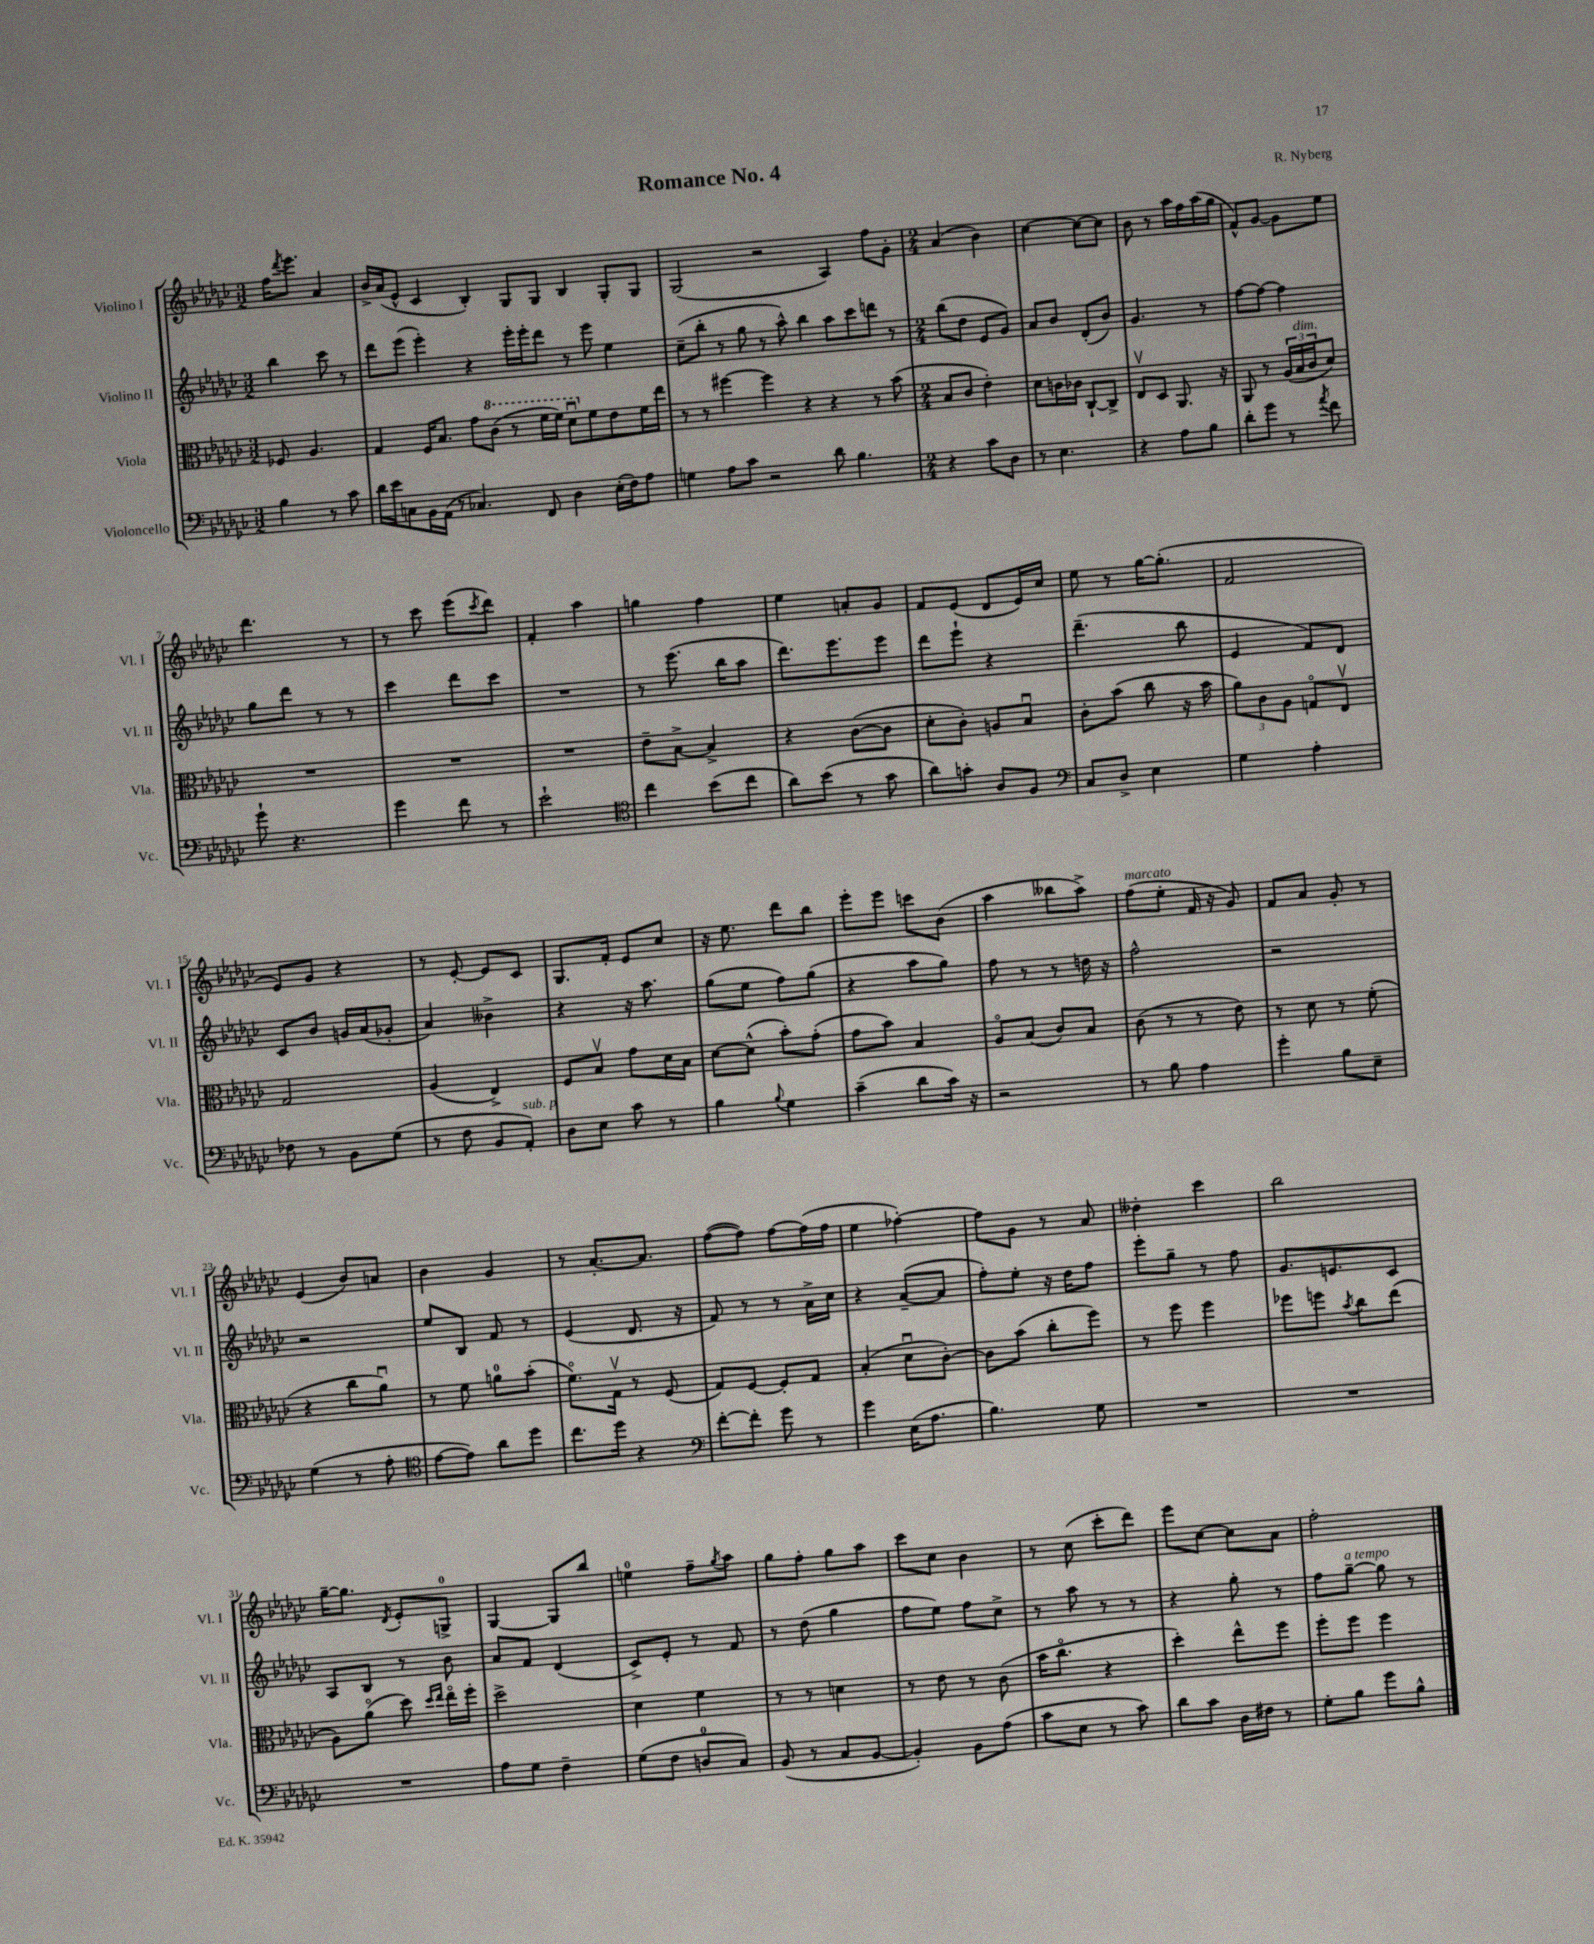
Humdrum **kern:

**kern	**kern	**kern	**kern
*staff4	*staff3	*staff2	*staff1
*clefF4	*clefC3	*clefG2	*clefG2
*k[b-e-a-d-g-c-]	*k[b-e-a-d-g-c-]	*k[b-e-a-d-g-c-]	*k[b-e-a-d-g-c-]
*M3/2	*M3/2	*M3/2	*M3/2
4B-	8F-	4bb-	16ff
.	.	.	8qddd-
.	.	.	8.eee-
.	4.A-	.	.
8r	.	8ccc-	4a-
8c-	.	8r	.
=	=	=	=
16d-	4G-	8ddd-	16b-^
16e-	.	.	(16a-
8C	.	(8eee-	8e-^^
16BB-	16F	4eee-')	4c-
(16AA-	8.B-	.	.
8r	.	.	.
4.C-)	8g-	4r	4B-')
.	(8cc-	.	.
.	8r	16eee-'	8G-
.	.	16eee-'	.
8FF	16ff	8ddd-	8G-
.	16ff)	.	.
4D-	8dd-u	8r	4B-
.	8f	8eee-	.
(16E-'	8e-	4ee-	8G-'
16F)	.	.	.
8A-	16f	.	8G-
.	16ee-	.	.
=	=	=	=
4G	8r	(8cc-~	(2G-
.	8r	8bb-'	.
8A-	[4ff#	8r	.
8c-	.	8gg-	.
2r	4ff#]	8r	2r
.	.	8aa-^^)	.
.	4r	4bb-	.
8d-	4r	8aa-	4A-)
4.B-	.	8ccc-	.
.	8r	8ddd	8ff
.	(8b-	8r	8g-'
=	=	=	=
*M2/4	*M2/4	*M2/4	*M2/4
4r	8B-	(8bb-	(4a-
.	8c-	8dd-	.
8c-	4e-')	8e-	4b-)
8D-	.	8g-)	.
=	=	=	=
8r	8d-	8a-	[4cc-
4.E-	16c	8b-	.
.	16c-	.	.
.	[8C-`	(8d-'	8cc-_
.	8C-^]	8b-)	8cc-]
=	=	=	=
4r	8E-v	4.g-	8b-
.	8D-	.	8r
8A-	8.AA-	.	16aa-
.	.	.	16ff
8B-	.	8r	(16aa-
.	16r	.	16gg-
=	=	=	=
8d-'	8AA-	[8ff	8f^^)
8g-	8r	8ff_	[8g-
8r	(24A-	4ff]	8g-]
.	24B-	.	.
.	24c-	.	.
8qa-	.	.	.
8f	8d-)	.	8ee-
=	=	=	=
8g-`	2r	8gg-	4.ddd-
4.r	.	8ddd-	.
.	.	8r	.
.	.	8r	8r
=	=	=	=
4g-	2r	4ccc-	8r
.	.	.	8ccc-
8f	.	8ddd-	(8eee-
.	.	.	8qccc-
8r	.	8ccc-	8ddd-)
=	=	=	=
2e-`	2r	2r	4f'
.	.	.	4aa-
=	=	=	=
*clefC4	*	*	*
4cc-	8e-~	8r	4gg
.	[8B-^	(8.eee-	.
(8b-	4B-^]	.	4ff
.	.	16bb-	.
8cc-	.	8aa-	.
=	=	=	=
8a-)	4r	8.ddd-)	4ee-
(8b-	.	.	.
.	.	8.eee-	.
8r	([8c-	.	8a'
8g-	8c-]	8eee-	8g-
=	=	=	=
8a-)	8d-'	8ddd-	8f
8g'	8c-')	8eee-`	(8e-
8A-	8A	4r	8d-
8F	8B-u	.	16e-)
.	.	.	16cc-
=	=	=	=
*clefF4	*	*	*
8C-	8c-'	(4.ddd-~	8ee-
8D-^	(8b-	.	8r
4E-	8cc-	.	[16gg-
.	.	.	(8.gg-']
.	16r	8bb-	.
.	16b-	.	.
=	=	=	=
4G-	12a-)	4e-	2f
.	12c-	.	.
.	12A-	.	.
4A-'	8Go	8f)	.
.	8E-v	8d-	.
=	=	=	=
8F-	2G-	8c-	8e-)
8r	.	8b-	8g-
8BB-	.	16g	4r
.	.	(16a-	.
(8G-	.	8g-'	.
=	=	=	=
8r	(4A-	4a-)	8r
8F	.	.	[8e-'
8BB-	4E-^)	4b--^	8e-]
8AA-')	.	.	8c-
=	=	=	=
8D-	8F	4r	8.G-
8E-	8B-v	.	.
.	.	.	16f'
8c-	8g-	16r	8e-
.	.	8.aa-	.
8r	16d-	.	8cc-
.	16B-	.	.
=	=	=	=
4B-	[8d-	(8gg-	16r
.	.	.	8.ee-
.	(8d-^^]	8ee-	.
8qqB-	.	.	.
4G-	8b-')	8ff)	8ddd-
.	(8g-'	(8gg-	8bb-
=	=	=	=
(4c-~	8g-	4r	8eee-'
.	8b-)	.	8eee-
8d-	4B-	8aa-	8ccc
16c-)	.	8gg-)	(8b-
16r	.	.	.
=	=	=	=
2r	8A-o	8ff	4aa-
.	(8B-	8r	.
.	8c-)	8r	8bb--
.	8B-	16dd	8aa-^)
.	.	16r	.
=	=	=	=
8r	(8c-	2ff^^	(8ff
8B-	8r	.	8ee-'
4A-	8r	.	16f
.	.	.	16r
.	8e-)	.	8g-)
=	=	=	=
4g-'	8r	2r	8f
.	8d-	.	8a-
8B-	8r	.	8g-'
8E-~	(8f'	.	8r
=	=	=	=
(4G-	4r	2r	(4e-
8r	8cc-	.	8b-)
8A-'	8a-u)	.	8a
=	=	=	=
*clefC4	*	*	*
[8e-	8r	8ee-	4b-
8e-])	8f	8B-	.
8a-	8a	8f	4g-
8dd-	(8b-'	8r	.
=	=	=	=
8.cc-	8.fo)	(4e-	8r
.	.	.	[8.a-'
16dd-	16G-v	.	.
4r	8r	8.d-	.
.	.	.	8.a-]
.	(8F	.	.
.	.	16r	.
=	=	=	=
*clefF4	*	*	*
[8f'	8G-)	8f)	([8ff
8f']	[8F	8r	8ff])
8g-	8F']	8r	[8ff
8r	8G-	16a-^	(16ff]
.	.	16cc-	16ff
=	=	=	=
4g-	(4B-'	4r	4ee-
(16E-	8d-u	([8a-~	[4ff-')
8.A-	.	.	.
.	[8c-')	8a-]	.
=	=	=	=
4.B-)	8c-]	8ff')	8ff-]
.	(8b-	8ee-'	8g-
.	8cc-'	16r	8r
.	.	16dd-	.
8G-	8ff)	8ff	8a-
=	=	=	=
2r	8r	8eee-'	4dd--'
.	8ff	8gg-~	.
.	4ff	8r	4ccc-
.	.	8ff	.
=	=	=	=
2r	8ff-	8.g-	2bb-
.	8ff	.	.
.	.	8.e	.
.	8qb-	.	.
.	8cc-	.	.
.	(8ee-	8c-	.
=	=	=	=
2r	8A-)	8A-	[16gg-~
.	.	.	8.gg-]
.	(8a-o	8B-	.
.	.	.	8qd-
.	8dd-)	8r	8e-'
.	16qqdd-	.	.
.	16qqee-	.	.
.	16ee-o	8b-	8G^
.	16ff'	.	.
=	=	=	=
8A-	2dd-^	8a-	[4G-
8G-	.	8f	.
4F~	.	(4d-	8G-]
.	.	.	8bb-
=	=	=	=
(8G-	4d-	8c-^)	4ee
8F	.	8e-'	.
8D	4f	8r	8ff~
.	.	.	8qgg-
8C-)	.	8f	8aa-
=	=	=	=
(8BB-	8r	8r	8gg-
8r	8r	(8dd-	8ff'
8C-	4d	4gg-	8gg-
[8BB-	.	.	8aa-
=	=	=	=
4BB-'])	8r	8ff	8ccc-
.	8e-	8ee-)	8cc-
8BB-	8r	8ff	4b-
(8A-	(8c-	8cc-^	.
=	=	=	=
8c-	16b-	8r	8r
.	8.cc-o	.	.
8E-	.	8aa-	(8cc-
8r	4r	8r	8ccc-'
8c-)	.	8r	8ddd-)
=	=	=	=
8d-	4dd-')	4r	8eee-
8c-	.	.	[8cc-
16D-	8ee-^^	8gg-'	8cc-]
16F#	.	.	.
8r	8ff	8r	8a-
=	=	=	=
8G-'	8ff'	8ff	2ff'
8B-	8ff	[8gg-~	.
8g-	4ff	8gg-]	.
8B-^^	.	8r	.
==	==	==	==
*-	*-	*-	*-
